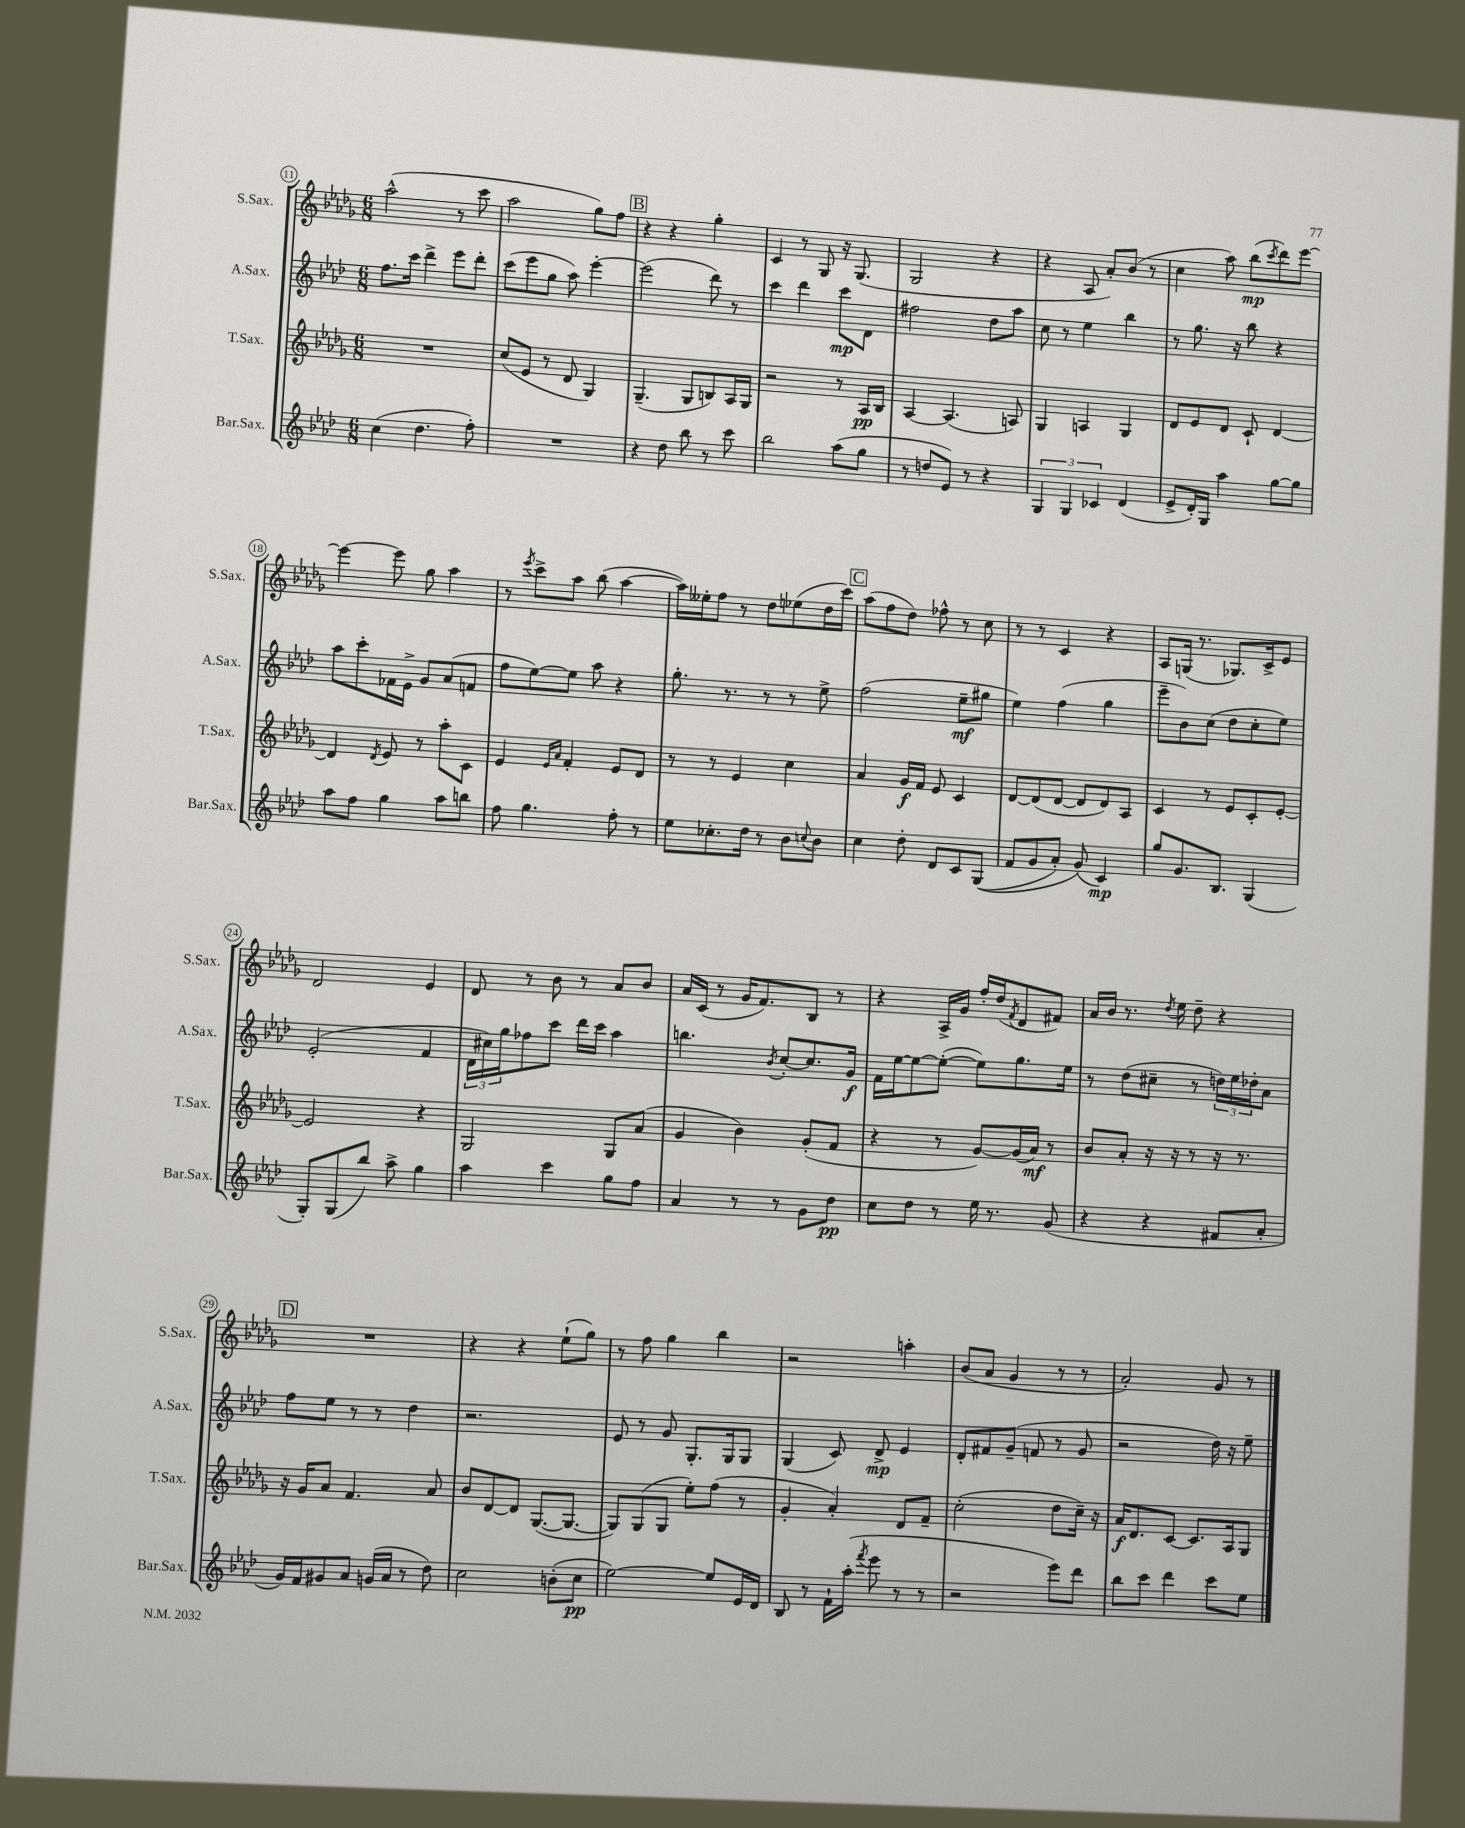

**kern	**dynam	**kern	**dynam	**kern	**dynam	**kern	**dynam
*part4	*part4	*part3	*part3	*part2	*part2	*part1	*part1
*staff4	*staff4	*staff3	*staff3	*staff2	*staff2	*staff1	*staff1
*I"Bar.Sax.	*	*I"T.Sax.	*	*I"A.Sax.	*	*I"S.Sax.	*
*I'Bar.Sax.	*	*I'T.Sax.	*	*I'A.Sax.	*	*I'S.Sax.	*
*clefG2	*	*clefG2	*	*clefG2	*	*clefG2	*
*k[b-e-a-d-]	*	*k[b-e-a-d-g-]	*	*k[b-e-a-d-]	*	*k[b-e-a-d-g-]	*
*M6/8	*	*M6/8	*	*M6/8	*	*M6/8	*
=11	=11	=11	=11	=11	=11	=11	=11
(4cc\	.	2.r	.	8.ff\L	.	(2aa-^^\	.
.	.	.	.	16ccc\Jk	.	.	.
4.dd-\	.	.	.	4ddd-^\	.	.	.
.	.	.	.	8eee-\L	.	8r	.
8ff'\)	.	.	.	8ddd-'\J	.	8ccc\	.
=12	=12	=12	=12	=12	=12	=12	=12
2.r	.	(8cc/L	.	(8ccc\L	.	2aa-\	.
.	.	8e-/J	.	8eee-\	.	.	.
.	.	8r	.	8gg\J	.	.	.
.	.	8d-/	.	8aa-\)	.	.	.
.	.	4G-/)	.	[4eee-'\	.	8gg-\L)	.
.	.	.	.	.	.	8ff\J	.
!!LO:REH:place=s1:t=B
=13	=13	=13	=13	=13	=13	=13	=13
4r	.	(4.G-~/	.	(2eee-\]	.	4r	.
8dd-\	.	.	.	.	.	4r	.
8bb-\	.	8G-/L	.	.	.	.	.
8r	.	8Bn/)	.	8ddd-\)	.	4gg-'\	.
8ccc\	.	16A-/L	.	8r	.	.	.
.	.	16G-/JJ	.	.	.	.	.
=14	=14	=14	=14	=14	=14	=14	=14
2bb-\	.	2r	.	4ccc\	.	4c/	.
.	.	.	.	4ddd-\	.	8r	.
.	.	.	.	.	.	8G-/	.
(8aa-\L	.	8r	.	8ccc\L	mp	16r	.
.	.	.	.	.	.	(8.G-/	.
8gg\J	.	16A-/LL	pp	8d-\J	.	.	.
.	.	16B-/JJ	.	.	.	.	.
=15	=15	=15	=15	=15	=15	=15	=15
8r	.	[4A-/	.	2ff#X\	.	2G-/	.
8ddn/L	.	.	.	.	.	.	.
8e-/J)	.	(4.A-/]	.	.	.	.	.
8r	.	.	.	.	.	.	.
4r	.	.	.	8dd-\L	.	4r	.
.	.	8An/)	.	8aa-\J	.	.	.
=16	=16	=16	=16	=16	=16	=16	=16
6G/	.	4G-/	.	8cc\	.	4r	.
.	.	.	.	8r	.	.	.
6G/	.	.	.	.	.	.	.
.	.	4An/	.	4ee-\	.	8A-/	.
6c-X/	.	.	.	.	.	.	.
.	.	.	.	.	.	8a-'/L)	.
(4d-/	.	4G-/	.	4bb-\	.	(8b-/J	.
.	.	.	.	.	.	8r	.
=17	=17	=17	=17	=17	=17	=17	=17
8e-^/L	.	8d-/L	.	8r	.	4cc\	.
16d-'/L)	.	8e-/	.	8.gg\	.	.	.
16G/JJ	.	.	.	.	.	.	.
4aa-\	.	8d-/J	.	.	.	8aa-\)	.
.	.	.	.	16r	.	.	.
.	.	8c`/	.	8bb-\	.	(8bb-\L	mp
.	.	.	.	.	.	8qccc/	.
[8gg\L	.	[4d-/	.	4r	.	8ddd-\)	.
8gg\J]	.	.	.	.	.	[8eee-\J	.
!!LO:LB:g=z
=18	=18	=18	=18	=18	=18	=18	=18
8aa-\L	.	4d-/]	.	8aa-\L	.	4eee-\_	.
8ff\J	.	.	.	8ccc'\	.	.	.
.	.	8qd-/	.	.	.	.	.
4gg\	.	8e-/	.	16f-X\L	.	8eee-\]	.
.	.	.	.	16e-^\JJ	.	.	.
.	.	8r	.	8g/L	.	8gg-\	.
8aa-\L	.	8aa-'\L	.	(8a-/	.	4aa-\	.
8bbn\J	.	8c\J	.	8fn/J	.	.	.
=19	=19	=19	=19	=19	=19	=19	=19
8ff\	.	4e-/	.	8ff\L	.	8r	.
.	.	.	.	.	.	8qeee-/	.
4.gg\	.	.	.	[8ee-\)	.	8ccc^\L	.
.	.	16qqe-/LL	.	.	.	.	.
.	.	16qqa-/JJ	.	.	.	.	.
.	.	4f'/	.	8ee-\J]	.	8aa-\J	.
.	.	.	.	8aa-\	.	(8bb-\	.
8ff'\	.	8e-/L	.	4r	.	[4aa-\	.
8r	.	8d-/J	.	.	.	.	.
=20	=20	=20	=20	=20	=20	=20	=20
8ee-\L	.	8r	.	8.gg'\	.	16aa-\LL])	.
.	.	.	.	.	.	16ee--X'\J	.
8.cc-X'\	.	8r	.	.	.	8ff\J	.
.	.	.	.	8.r	.	.	.
.	.	4e-/	.	.	.	8r	.
16dd-\Jk	.	.	.	.	.	.	.
8r	.	.	.	8r	.	8dd-\L	.
8b-\L	.	4cc\	.	8r	.	(8ee-X\	.
8qqccn/	.	.	.	.	.	.	.
8b-\J	.	.	.	8ee-^\	.	16dd-\L	.
.	.	.	.	.	.	16ccc\JJ)	.
!!LO:REH:place=s1:t=C
=21	=21	=21	=21	=21	=21	=21	=21
4cc\	.	4a-/	.	(2ff\	.	(8aa-\L	.
.	.	.	.	.	.	8ff\	.
8dd-'\	.	16g-/LL	f	.	.	8dd-\J)	.
.	.	16f/JJ	.	.	.	.	.
8d-/L	.	8e-/	.	.	.	8ff-X^^\	.
8c/	.	4c/	.	8ee-~\L	mf	8r	.
((8G/J	.	.	.	8gg#X\J	.	8cc\	.
=22	=22	=22	=22	=22	=22	=22	=22
8f/L	.	[8d-/L	.	4ee-\)	.	8r	.
8g/	.	(8d-/]	.	.	.	8r	.
8a-'/J)	.	[8d-/J	.	(4ff\	.	4c/	.
(8g/)	.	8d-/L]	.	.	.	.	.
4c/)	mp	8d-/)	.	4gg\	.	4r	.
.	.	8A-/J	.	.	.	.	.
=23	=23	=23	=23	=23	=23	=23	=23
8gg/L	.	4c/	.	8eee-~\L	.	8A-/L	.
8.g/	.	.	.	8b-\)	.	(16Gn/Jk	.
.	.	.	.	.	.	8.r	.
.	.	8r	.	(8cc\J	.	.	.
8.B-/J	.	.	.	.	.	.	.
.	.	8e-/L	.	8dd-\L	.	8.G-X/L)	.
(4G/	.	8c'/	.	8cc'\	.	.	.
.	.	.	.	.	.	16c^/k	.
.	.	[8e-'/J	.	8ee-\J)	.	8e-/J	.
!!LO:LB:g=z
=24	=24	=24	=24	=24	=24	=24	=24
8G'/L)	.	2e-/]	.	(2e-'/	.	2d-/	.
(8G/	.	.	.	.	.	.	.
8bb-/J)	.	.	.	.	.	.	.
8aa-^\	.	.	.	.	.	.	.
4gg\	.	4r	.	4f/	.	4e-/	.
=25	=25	=25	=25	=25	=25	=25	=25
4aa-\	.	2G-/	.	24d-\LL	.	8d-/	.
.	.	.	.	24cc#X\)	.	.	.
.	.	.	.	24gg\J	.	.	.
.	.	.	.	8ff-X\	.	8r	.
4ccc\	.	.	.	8ccc\J	.	8b-\	.
.	.	.	.	16ddd-\LL	.	8r	.
.	.	.	.	16ccc\JJ	.	.	.
8gg\L	.	8G-/L	.	4aa-\	.	8a-/L	.
8ff\J	.	(8a-/J	.	.	.	8b-/J	.
=26	=26	=26	=26	=26	=26	=26	=26
4a-/	.	4g-/	.	4.bbn\	.	16a-/LL	.
.	.	.	.	.	.	(16c/JJ	.
.	.	.	.	.	.	8r	.
8r	.	4b-\)	.	.	.	16g-/KL	.
.	.	.	.	.	.	8.f/)	.
.	.	.	.	8qb-/	.	.	.
8r	.	.	.	[8cc'/L	.	.	.
8g\L	.	(8g-'/L	.	8.cc/]	.	8B-/J	.
8dd-\J	pp	8f/J	.	.	.	8r	.
.	.	.	.	16g/Jk	f	.	.
=27	=27	=27	=27	=27	=27	=27	=27
8cc\L	.	4r	.	16f\LL	.	4r	.
.	.	.	.	[16ee-\J	.	.	.
8dd-\J	.	.	.	8ee-\_	.	.	.
8r	.	8r	.	(8ee-'\J_	.	16A-^/LL	.
.	.	.	.	.	.	16g-/JJ	.
16ee-\	.	[8g-/L)	.	8ee-\L])	.	16ff'/LL	.
8.r	.	.	.	.	.	(16dd-/J	.
.	.	.	.	.	.	8qf/	.
.	.	(16g-/L]	.	8.gg\	.	8d-/	.
.	.	16a-/JJ)	mf	.	.	.	.
(8g/	.	8r	.	.	.	8f#X/J)	.
.	.	.	.	16ee-\Jk	.	.	.
=28	=28	=28	=28	=28	=28	=28	=28
4r	.	8b-/L	.	8r	.	16a-/LL	.
.	.	.	.	.	.	16b-/JJ	.
.	.	8a-'/J	.	(8dd-\L	.	8.r	.
4r	.	16r	.	8cc#X~\J	.	.	.
.	.	.	.	.	.	8qdd-/	.
.	.	16r	.	.	.	16ee-\	.
.	.	8r	.	8r	.	8dd-~\	.
8f#X/L	.	16r	.	24ddn\LL)	.	4r	.
.	.	.	.	24ee-\	.	.	.
.	.	8.r	.	.	.	.	.
.	.	.	.	24dd-X'\J	.	.	.
8a-'/J	.	.	.	8a-\J	.	.	.
!!LO:LB:g=z
!!LO:REH:place=s1:t=D
=29	=29	=29	=29	=29	=29	=29	=29
16g/LL)	.	16r	.	8ff\L	.	2.r	.
16f/J	.	16g-/KL	.	.	.	.	.
8g#X/	.	8a-/J	.	8ee-\J	.	.	.
8a-/J	.	4.f/	.	8r	.	.	.
(16gn/LL	.	.	.	8r	.	.	.
16a-/JJ	.	.	.	.	.	.	.
8r	.	.	.	4dd-\	.	.	.
8dd-\)	.	8a-/	.	.	.	.	.
=30	=30	=30	=30	=30	=30	=30	=30
2cc\	.	8b-/L	.	2.r	.	4r	.
.	.	[8d-/	.	.	.	.	.
.	.	8d-/J]	.	.	.	4r	.
.	.	([8.G-/L	.	.	.	.	.
(8bn'\L	.	.	.	.	.	(8ee-`\L	.
.	.	8.G-/J_	.	.	.	.	.
8cc\J	pp	.	.	.	.	8gg-\J)	.
=31	=31	=31	=31	=31	=31	=31	=31
[2ee-\)	.	8G-/L])	.	8e-/	.	8r	.
.	.	(8G-/	.	8r	.	8ff\	.
.	.	8G-/J	.	8g/	.	4gg-\	.
.	.	8ee-'\L)	.	8.G'/L	.	.	.
8ee-/L]	.	(8ff\J	.	.	.	4bb-\	.
.	.	.	.	16G/k	.	.	.
16e-/L	.	8r	.	8G/J	.	.	.
16d-/JJ	.	.	.	.	.	.	.
=32	=32	=32	=32	=32	=32	=32	=32
8B-/	.	4g-'/	.	(4G/	.	2r	.
8r	.	.	.	.	.	.	.
16f`\LL	.	4a-'/)	.	8c/)	.	.	.
(16aa-'\JJ	.	.	.	.	.	.	.
8qfff/	.	.	.	.	.	.	.
8eee-\	.	.	.	8d-^/	mp	.	.
8r	.	8d-/L	.	4e-/	.	4aan'\	.
8r	.	8f~/J	.	.	.	.	.
=33	=33	=33	=33	=33	=33	=33	=33
2r	.	(2cc'\	.	8d-'/L	.	(8b-/L	.
.	.	.	.	8f#X/	.	8a-/J	.
.	.	.	.	(8g~/J	.	4g-/	.
.	.	.	.	8fn/	.	.	.
8eee-\L)	.	8dd-\L	.	8r	.	8r	.
8ddd-\J	.	16cc~\Jk)	.	8g/	.	8r	.
.	.	16r	.	.	.	.	.
=34	=34	=34	=34	=34	=34	=34	=34
8bb-\L	.	16a-/KL	f	2r	.	2a-'/)	.
.	.	8.d-/	.	.	.	.	.
8ccc\J	.	.	.	.	.	.	.
4ddd-\	.	[8c/J	.	.	.	.	.
.	.	8.c/L]	.	.	.	.	.
8ccc\L	.	.	.	16dd-\)	.	8g-/	.
.	.	16A-/k	.	16r	.	.	.
8ee-\J	.	8G-/J	.	8ee-~\	.	8r	.
==	==	==	==	==	==	==	==
*-	*-	*-	*-	*-	*-	*-	*-
